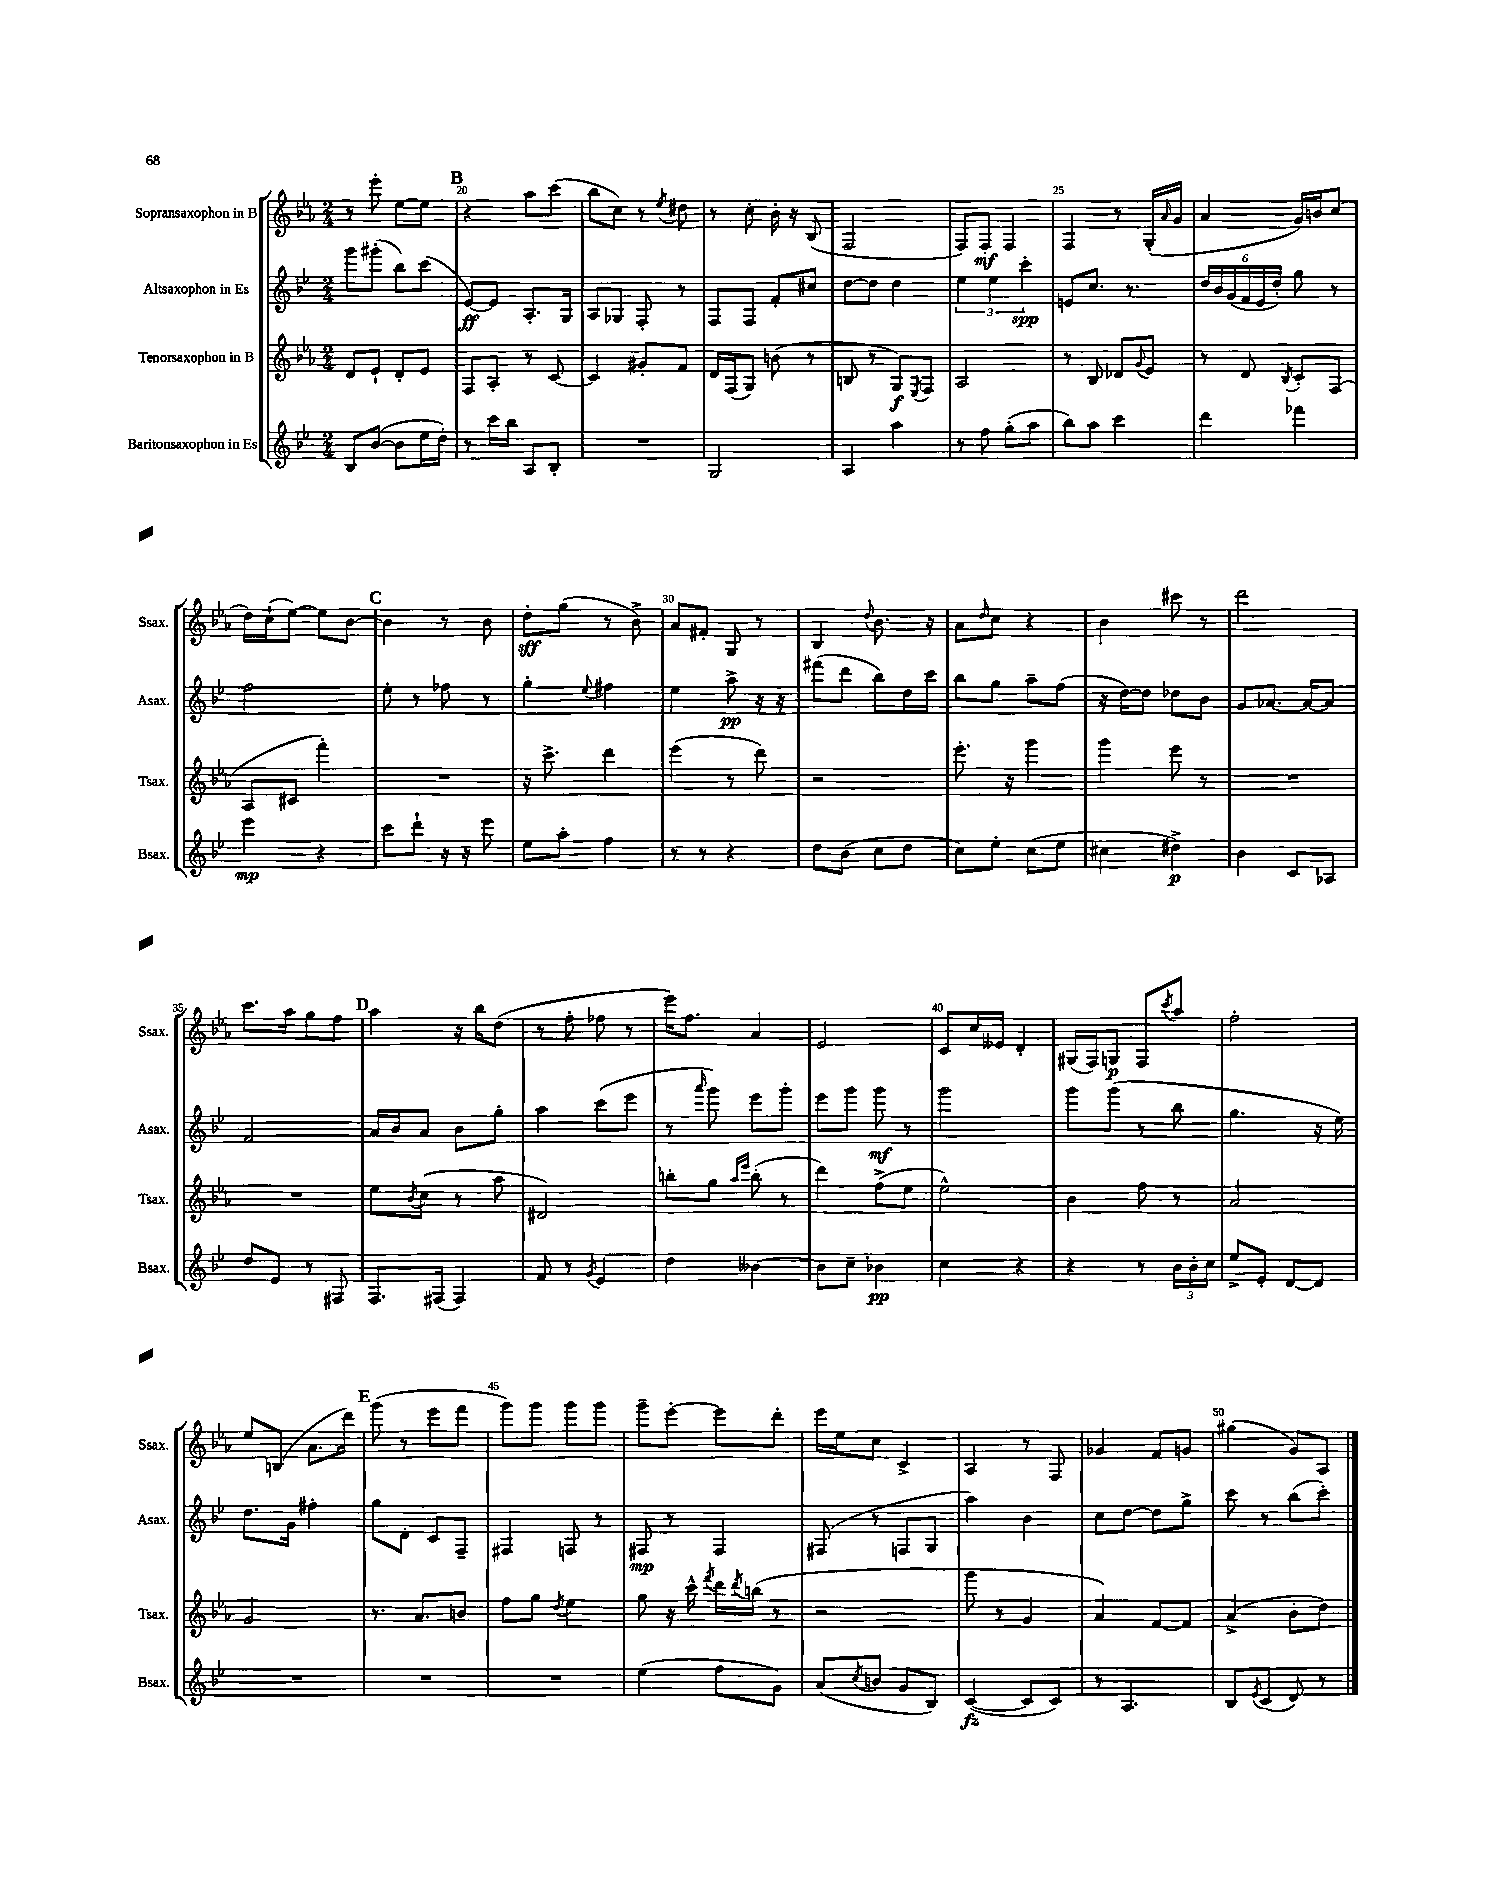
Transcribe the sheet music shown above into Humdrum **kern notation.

**kern	**dynam	**kern	**dynam	**kern	**dynam	**kern	**dynam
*part4	*part4	*part3	*part3	*part2	*part2	*part1	*part1
*staff4	*staff4	*staff3	*staff3	*staff2	*staff2	*staff1	*staff1
*I"Baritonsaxophon in Es	*	*I"Tenorsaxophon in B	*	*I"Altsaxophon in Es	*	*I"Sopransaxophon in B	*
*I'Bsax.	*	*I'Tsax.	*	*I'Asax.	*	*I'Ssax.	*
*clefG2	*	*clefG2	*	*clefG2	*	*clefG2	*
*k[b-e-]	*	*k[b-e-a-]	*	*k[b-e-]	*	*k[b-e-a-]	*
*M2/4	*	*M2/4	*	*M2/4	*	*M2/4	*
=19	=19	=19	=19	=19	=19	=19	=19
8B-/L	.	8d/L	.	8ggg\L	.	8r	.
([8b-/J	.	8e-`/J	.	(8ggg#X'\J	.	8eee-'\	.
8b-\L]	.	8d'/L	.	8bb-\L)	.	[8ee-\L	.
16ee-\L	.	8e-/J	.	(8ccc\J	.	8ee-\J]	.
16dd'\JJ)	.	.	.	.	.	.	.
!!LO:REH:place=s1:t=B
=20	=20	=20	=20	=20	=20	=20	=20
8r	.	8F/L	.	[8e-/L)	ff	4r	.
16ccc\LL	.	8A-'/J	.	8e-/J]	.	.	.
16bb-\JJ	.	.	.	.	.	.	.
8A/L	.	8r	.	8.A'/L	.	8aa-\L	.
8B-'/J	.	[8c/	.	.	.	(8ccc\J	.
.	.	.	.	16G/Jk	.	.	.
=21	=21	=21	=21	=21	=21	=21	=21
2r	.	4c/]	.	8A/L	.	8bb-\L	.
.	.	.	.	8G-X/J	.	8cc\J)	.
.	.	8g#X'/L	.	8F'/	.	8r	.
.	.	.	.	.	.	8qee-/	.
.	.	8f/J	.	8r	.	8dd#X\	.
=22	=22	=22	=22	=22	=22	=22	=22
2G/	.	16d/LL	.	8F/L	.	8r	.
.	.	(16F/J	.	.	.	.	.
.	.	8G/J)	.	8F/J	.	8cc'\	.
.	.	(8bn\	.	8f'/L	.	16b-'\	.
.	.	.	.	.	.	16r	.
.	.	8r	.	8cc#X/J	.	(8B-/	.
=23	=23	=23	=23	=23	=23	=23	=23
4A/	.	8Bn/	.	[8dd\L	.	2F/	.
.	.	8r	.	8dd\J]	.	.	.
4aa\	.	8G/L)	f	4dd\	.	.	.
.	.	8qE-/	.	.	.	.	.
.	.	8F/J	.	.	.	.	.
=24	=24	=24	=24	=24	=24	=24	=24
8r	.	2A-/	.	6ee-\	.	8F/L)	.
8ff\	.	.	.	.	.	8F'/J	mf
.	.	.	.	6ee-\	.	.	.
(8gg'\L	.	.	.	.	.	4F/	.
.	.	.	.	6ccc'\	spp	.	.
8aa\J	.	.	.	.	.	.	.
=25	=25	=25	=25	=25	=25	=25	=25
8bb-\L)	.	8r	.	8en/L	.	4F/	.
8aa\J	.	8B-/	.	8.cc/J	.	.	.
4ccc\	.	8d-X/L	.	.	.	8r	.
.	.	.	.	8.r	.	.	.
.	.	8qqg/	.	.	.	.	.
.	.	8e-/J	.	.	.	(16G'/LL	.
.	.	.	.	.	.	16qqa-/	.
.	.	.	.	.	.	16g/JJ	.
=26	=26	=26	=26	=26	=26	=26	=26
4ddd\	.	8r	.	24dd/LL	.	4a-/	.
.	.	.	.	24b-/	.	.	.
.	.	.	.	(24g/	.	.	.
.	.	8d/	.	24f/	.	.	.
.	.	.	.	24e-/	.	.	.
.	.	.	.	24dd'/JJ)	.	.	.
.	.	8qB-/	.	.	.	.	.
4fff-X\	.	8c'/L	.	8gg\	.	16g/LL)	.
.	.	.	.	.	.	16bn/J	.
.	.	(8F/J	.	8r	.	(8cc/J	.
!!LO:LB:g=z
=27	=27	=27	=27	=27	=27	=27	=27
4eee-\	mp	8A-/L	.	2ff\	.	16dd\LL)	.
.	.	.	.	.	.	(16cc`\J	.
.	.	8c#X/J	.	.	.	[8ee-\J)	.
4r	.	4fff'\)	.	.	.	8ee-\L]	.
.	.	.	.	.	.	[8b-\J	.
!!LO:REH:place=s1:t=C
=28	=28	=28	=28	=28	=28	=28	=28
8ccc\L	.	2r	.	8ee-'\	.	4b-\]	.
8ddd`\J	.	.	.	8r	.	.	.
16r	.	.	.	8ff-X\	.	8r	.
16r	.	.	.	.	.	.	.
8eee-\	.	.	.	8r	.	8b-\	.
=29	=29	=29	=29	=29	=29	=29	=29
8ee-\L	.	16r	.	4gg'\	.	8dd'\L	sff
.	.	8.ccc^\	.	.	.	.	.
8aa'\J	.	.	.	.	.	(8gg\J	.
.	.	.	.	8qqee-/	.	.	.
4ff\	.	4ddd\	.	4ff#X\	.	8r	.
.	.	.	.	.	.	8b-^\)	.
=30	=30	=30	=30	=30	=30	=30	=30
8r	.	(4eee-\	.	4ee-\	.	8a-/L	.
8r	.	.	.	.	.	8f#X'/J	.
4r	.	8r	.	8aa^\	pp	8G/	.
.	.	8ddd\)	.	16r	.	8r	.
.	.	.	.	16r	.	.	.
=31	=31	=31	=31	=31	=31	=31	=31
8dd\L	.	2r	.	(8fff#X\L	.	4B-/	.
(8b-\J	.	.	.	8ddd\J	.	.	.
.	.	.	.	.	.	8qqdd/	.
8cc\L	.	.	.	8bb-\L)	.	8.b-\	.
8dd\J	.	.	.	16dd\L	.	.	.
.	.	.	.	16ccc\JJ	.	16r	.
=32	=32	=32	=32	=32	=32	=32	=32
8cc\L)	.	8.eee-'\	.	8bb-\L	.	8a-\L	.
.	.	.	.	.	.	16qqdd/	.
8ee-'\J	.	.	.	8gg\J	.	8cc\J	.
.	.	16r	.	.	.	.	.
(8cc\L	.	4ggg\	.	8aa~\L	.	4r	.
8ee-\J	.	.	.	(8ff\J	.	.	.
=33	=33	=33	=33	=33	=33	=33	=33
4cc#X\	.	4ggg\	.	16r	.	4b-\	.
.	.	.	.	[16dd\KL)	.	.	.
.	.	.	.	8dd\J]	.	.	.
4dd#X^\)	p	8eee-\	.	8dd-X\L	.	8ccc#X\	.
.	.	8r	.	8b-\J	.	8r	.
=34	=34	=34	=34	=34	=34	=34	=34
4b-\	.	2r	.	8g/L	.	2ddd\	.
.	.	.	.	[8.a-X/J	.	.	.
8c/L	.	.	.	.	.	.	.
.	.	.	.	16a-/KL_	.	.	.
8A-X/J	.	.	.	8a-/J]	.	.	.
!!LO:LB:g=z
=35	=35	=35	=35	=35	=35	=35	=35
8dd/L	.	2r	.	2f/	.	8.ccc\L	.
8e-/J	.	.	.	.	.	.	.
.	.	.	.	.	.	16aa-\Jk	.
8r	.	.	.	.	.	8gg\L	.
8F#X/	.	.	.	.	.	8ff\J	.
!!LO:REH:place=s1:t=D
=36	=36	=36	=36	=36	=36	=36	=36
8.F/L	.	8ee-\L	.	16a/LL	.	4aa-\	.
.	.	.	.	16b-/J	.	.	.
.	.	8qb-/	.	.	.	.	.
.	.	(8cc\J	.	8a/J	.	.	.
(16F#X/Jk	.	.	.	.	.	.	.
4F#/)	.	8r	.	8b-\L	.	16r	.
.	.	.	.	.	.	16bb-\KL	.
.	.	8aa-\	.	8gg'\J	.	(8dd\J	.
=37	=37	=37	=37	=37	=37	=37	=37
8f/	.	2d#X/)	.	4aa\	.	8r	.
8r	.	.	.	.	.	8ff'\	.
8qg/	.	.	.	.	.	.	.
4e-/	.	.	.	(8ccc\L	.	8ff-X\	.
.	.	.	.	8eee-\J	.	8r	.
=38	=38	=38	=38	=38	=38	=38	=38
4dd\	.	8bbn'\L	.	8r	.	16eee-\KL)	.
.	.	.	.	.	.	8.ff\J	.
.	.	.	.	16qqaaa/	.	.	.
.	.	8gg\J	.	8ggg\)	.	.	.
.	.	16qqaa-/LL	.	.	.	.	.
.	.	16qqeee-/JJ	.	.	.	.	.
[4b--X\	.	(8bb'\	.	8eee-\L	.	4a-/	.
.	.	8r	.	8ggg'\J	.	.	.
=39	=39	=39	=39	=39	=39	=39	=39
8b--\L]	.	4ddd\)	.	8eee-\L	.	2e-/	.
8cc~\J	.	.	.	8ggg\J	.	.	.
4b-X\	pp	(8ff^\L	.	8ggg\	mf	.	.
.	.	8ee-\J	.	8r	.	.	.
=40	=40	=40	=40	=40	=40	=40	=40
4cc\	.	2ee-^^\)	.	2ggg\	.	8c/L	.
.	.	.	.	.	.	16cc/L	.
.	.	.	.	.	.	16e--X/JJ	.
4r	.	.	.	.	.	4d'/	.
=41	=41	=41	=41	=41	=41	=41	=41
4r	.	4b-\	.	8ggg\L	.	(16G#X/LL	.
.	.	.	.	.	.	16F/J)	.
.	.	.	.	(8ggg\J	.	8Gn/J	p
8r	.	8ff\	.	8r	.	8F/L	.
.	.	.	.	.	.	8qccc/	.
24b-\LL	.	8r	.	8bb-\	.	8aa-/J	.
24b-'\	.	.	.	.	.	.	.
24cc\JJ	.	.	.	.	.	.	.
=42	=42	=42	=42	=42	=42	=42	=42
8ee-^/L	.	2a-/	.	4.gg\	.	2ff'\	.
8e-'/J	.	.	.	.	.	.	.
[8d/L	.	.	.	.	.	.	.
8d/J]	.	.	.	16r	.	.	.
.	.	.	.	16ee-\)	.	.	.
!!LO:LB:g=z
=43	=43	=43	=43	=43	=43	=43	=43
2r	.	2g/	.	8.dd\L	.	8ee-/L	.
.	.	.	.	.	.	(8Bn/J	.
.	.	.	.	16g\Jk	.	.	.
.	.	.	.	4ff#X'\	.	8.a-\L	.
.	.	.	.	.	.	16ddd\Jk)	.
!!LO:REH:place=s1:t=E
=44	=44	=44	=44	=44	=44	=44	=44
2r	.	8.r	.	8gg\L	.	(8ggg\	.
.	.	.	.	8d'\J	.	8r	.
.	.	8.a-/L	.	.	.	.	.
.	.	.	.	8c/L	.	8eee-\L	.
.	.	8bn/J	.	8F~/J	.	8fff\J	.
=45	=45	=45	=45	=45	=45	=45	=45
2r	.	8ff\L	.	4F#X/	.	8ggg\L)	.
.	.	8gg\J	.	.	.	8ggg\J	.
.	.	8qdd/	.	.	.	.	.
.	.	4ee-\	.	8Fn/	.	8ggg\L	.
.	.	.	.	8r	.	8ggg\J	.
=46	=46	=46	=46	=46	=46	=46	=46
(4ee-\	.	8gg\	.	8F#X/	mp	8ggg~\L	.
.	.	16r	.	8r	.	[8eee-'\J	.
.	.	16ccc^^\	.	.	.	.	.
.	.	8qfff/	.	.	.	.	.
8ff\L	.	16ddd\LL	.	4F#/	.	8eee-\L]	.
.	.	8qddd/	.	.	.	.	.
.	.	(16bbn\JJ	.	.	.	.	.
8g\J)	.	8r	.	.	.	8ddd'\J	.
=47	=47	=47	=47	=47	=47	=47	=47
(8a/L	.	2r	.	(8F#X/	.	16eee-\LL	.
.	.	.	.	.	.	16ee-\J	.
8qcc/	.	.	.	.	.	.	.
8bn/J	.	.	.	8r	.	8cc\J	.
8g/L	.	.	.	8Fn/L	.	4c^/	.
8B-/J)	.	.	.	8G/J	.	.	.
=48	=48	=48	=48	=48	=48	=48	=48
([4c/	fz	8ggg\	.	4aa\)	.	4A-/	.
.	.	8r	.	.	.	.	.
8c/L]	.	4g/	.	4b-\	.	8r	.
8c/J)	.	.	.	.	.	8F/	.
=49	=49	=49	=49	=49	=49	=49	=49
8r	.	4a-/)	.	8cc\L	.	4g-X/	.
4.A/	.	.	.	[8dd\J	.	.	.
.	.	[8f/L	.	8dd\L]	.	8f/L	.
.	.	8f/J]	.	8gg^\J	.	8gn/J	.
=50	=50	=50	=50	=50	=50	=50	=50
8B-/L	.	(4a-^/	.	8ccc\	.	(4gg#X\	.
8qe-/	.	.	.	.	.	.	.
(8c/J	.	.	.	8r	.	.	.
8d/)	.	8b-'\L	.	(8bb-\L	.	8g/L)	.
8r	.	8dd\J)	.	8ccc'\J)	.	8A-/J	.
==	==	==	==	==	==	==	==
*-	*-	*-	*-	*-	*-	*-	*-
